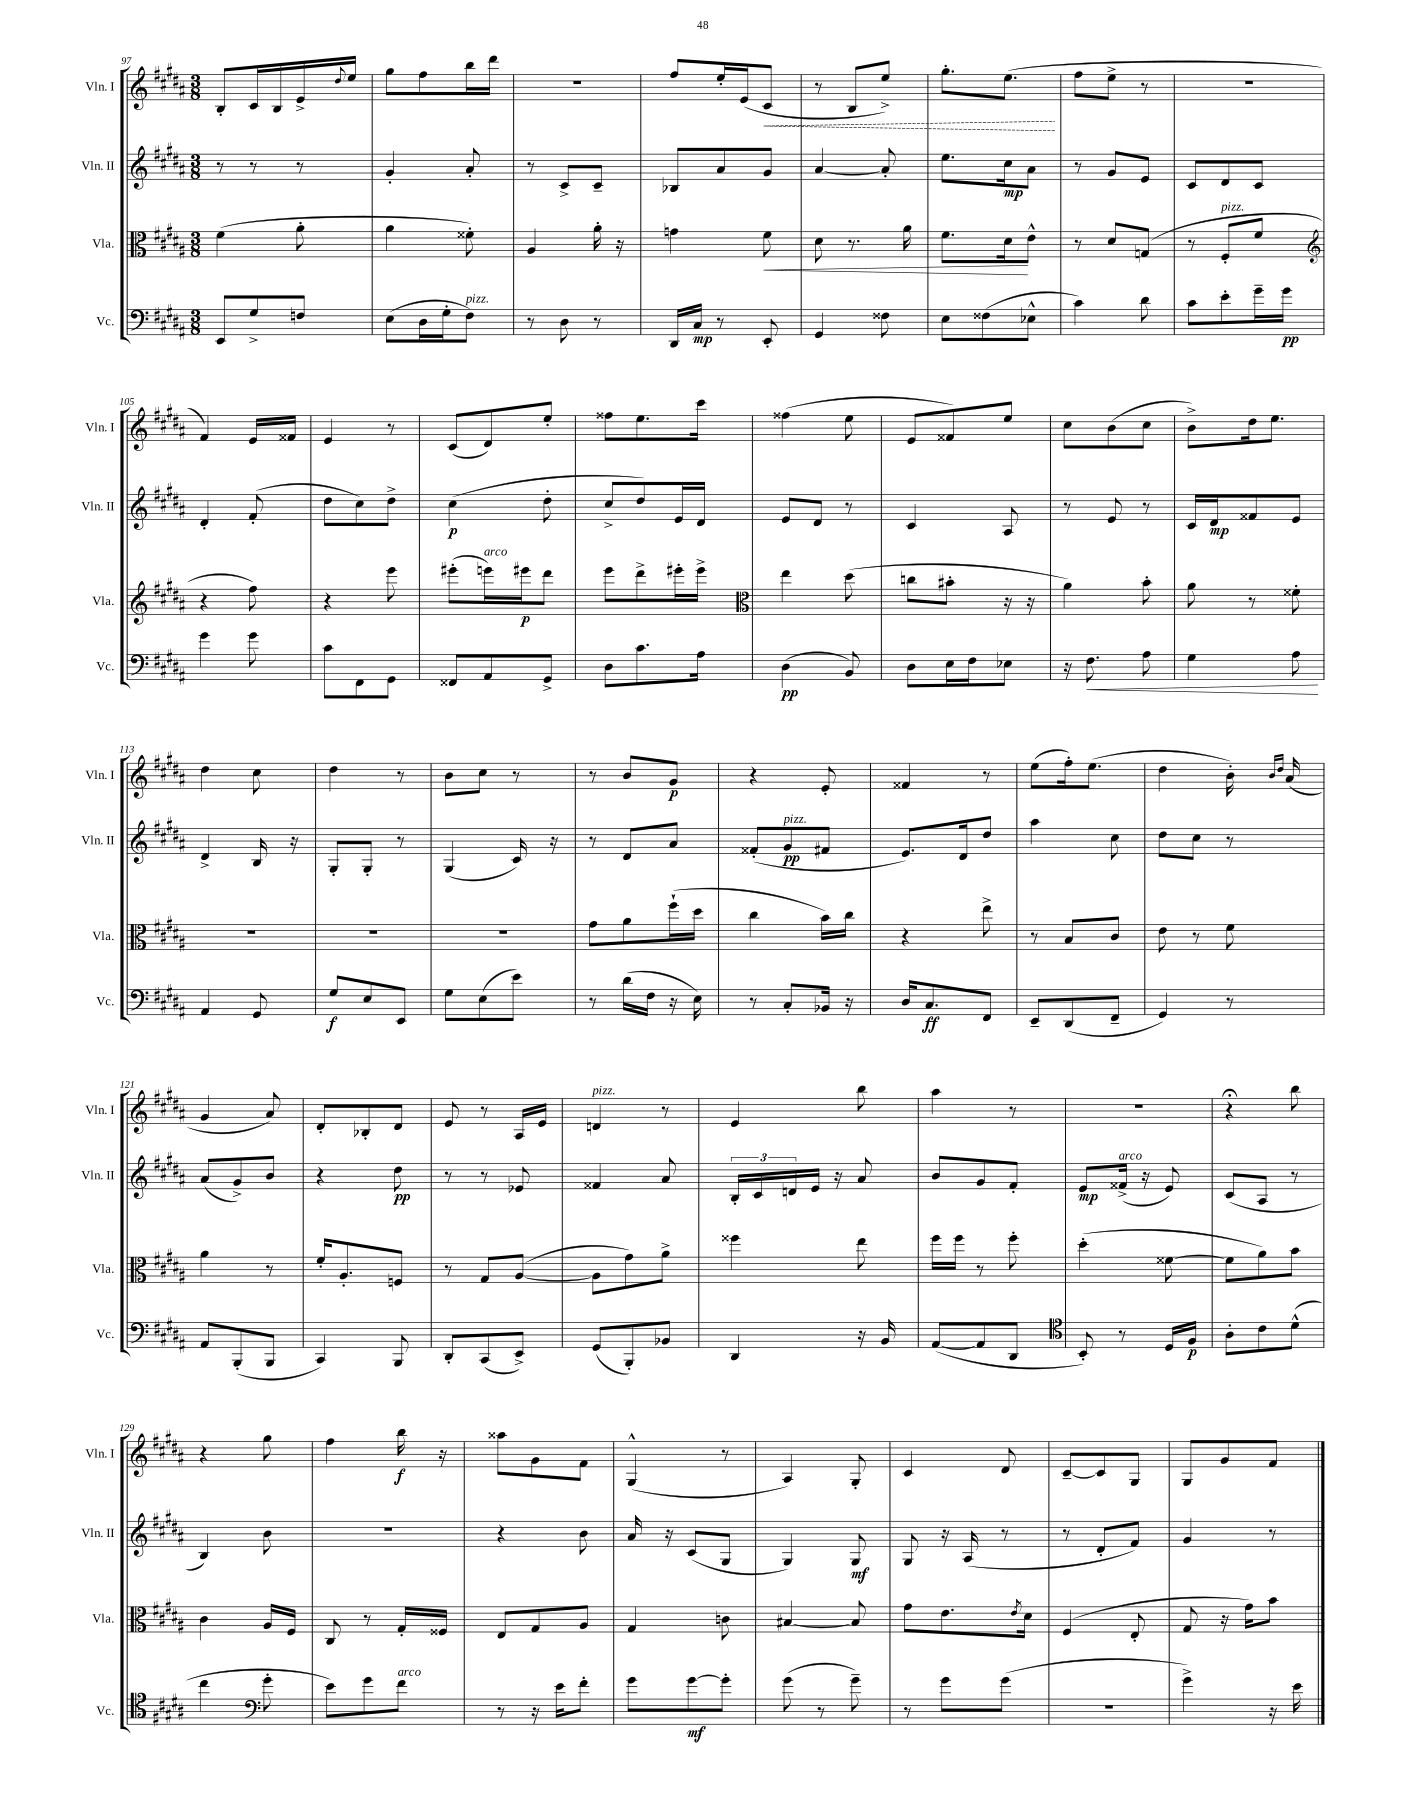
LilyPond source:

<<
\new StaffGroup <<
\new Staff = "s0" \with { instrumentName = "Vln. I" shortInstrumentName = "Vln. I" } {
    \clef treble \key b \major \numericTimeSignature \time 3/8
    b8-. cis'16 b16 e'16-> \appoggiatura { dis''8 } e''16 |
    gis''8 fis''8 b''16 dis'''16 |
    R4. |
    fis''8 e''16-. e'16( \once \override Hairpin.style = #'dashed-line cis'8\< |
    r8 b8 e''8->) |
    gis''8.-. e''8.\!( |
    fis''8 e''8-> r8 |
    R4. |
    fis'4) e'16 fisis'16 |
    e'4 r8 |
    cis'8( dis'8) e''8-. |
    fisis''8 e''8. cis'''16 |
    fisis''4( e''8 |
    e'8 fisis'8) e''8 |
    cis''8 b'8( cis''8 |
    b'8->) dis''16 e''8. |
    dis''4 cis''8 |
    dis''4 r8 |
    b'8 cis''8 r8 |
    r8 b'8 gis'8\p |
    r4 e'8-. |
    fisis'4 r8 |
    e''8( fis''16-.) e''8.( |
    dis''4 b'16-.) \grace { b'16 dis''16 } ais'16( |
    gis'4 ais'8) |
    dis'8-. bes8-. dis'8 |
    e'8 r8 ais16 e'16 |
    d'4^\markup { \italic "pizz." } r8 |
    e'4 b''8 |
    ais''4 r8 |
    R4. |
    r4\fermata b''8 |
    r4 gis''8 |
    fis''4 b''16\f r16 |
    aisis''8 gis'8 fis'8 |
    gis4-^( r8 |
    ais4) gis8-. |
    cis'4 dis'8 |
    cis'8~-- cis'8 gis8 |
    gis8 gis'8 fis'8 \bar "|." |
}
\new Staff = "s1" \with { instrumentName = "Vln. II" shortInstrumentName = "Vln. II" } {
    \clef treble \key b \major \numericTimeSignature \time 3/8
    r8 r8 r8 |
    gis'4-. ais'8-. |
    r8 cis'8-> cis'8-- |
    bes8 ais'8 gis'8 |
    ais'4~ ais'8-. |
    e''8. cis''16\mp ais'8 |
    r8 gis'8 e'8 |
    cis'8 dis'8 cis'8 |
    dis'4-. fis'8-.( |
    dis''8 cis''8) dis''8-> |
    cis''4\p( dis''8-. |
    cis''8-> dis''8) e'16 dis'16 |
    e'8 dis'8 r8 |
    cis'4 ais8 |
    r8 e'8 r8 |
    cis'16 dis'16\mp fisis'8 e'8 |
    dis'4-> b16 r16 |
    gis8-. gis8-. r8 |
    gis4( cis'16) r16 |
    r8 dis'8 ais'8 |
    fisis'8-.( gis'8\pp^\markup { \italic "pizz." } fis'8 |
    e'8.) dis'16 dis''8 |
    ais''4 cis''8 |
    dis''8 cis''8 r8 |
    ais'8( gis'8->) b'8 |
    r4 dis''8\pp |
    r8 r8 ees'8 |
    fisis'4 ais'8 |
    \tuplet 3/2 { b16-. cis'16 d'16 } e'16 r16 ais'8 |
    b'8 gis'8 fis'8-. |
    e'8\mp fisis'16->^\markup { \italic "arco" }( r16 e'8) |
    cis'8( ais8 r8 |
    b4) b'8 |
    R4. |
    r4 b'8 |
    ais'16 r16 cis'8( gis8 |
    gis4) gis8\mf |
    gis8 r16 ais16( r8 |
    r8 dis'8-. fis'8) |
    gis'4 r8 \bar "|." |
}
\new Staff = "s2" \with { instrumentName = "Vla." shortInstrumentName = "Vla." } {
    \clef alto \key b \major \numericTimeSignature \time 3/8
    fis'4( ais'8-. |
    ais'4 fisis'8-.) |
    ais4 ais'16-. r16 |
    g'4 fis'8\< |
    dis'8 r8. ais'16 |
    fis'8. dis'16\! e'8-^ |
    r8 dis'8 g8( |
    r8 fis8-.^\markup { \italic "pizz." } fis'8 |
    \clef treble r4 fis''8) |
    r4 e'''8 |
    eis'''8-.( e'''16^\markup { \italic "arco" }) eis'''16\p dis'''8 |
    e'''8 dis'''8-> eis'''16-. eis'''16-> |
    \clef alto e''4 dis''8( |
    c''8 bis'8-. r16 r16 |
    ais'4) b'8-. |
    ais'8 r8 fisis'8-. |
    R4. |
    R4. |
    R4. |
    gis'8 ais'8 fis''16-!( dis''16 |
    cis''4 b'16) cis''16 |
    r4 e''8-> |
    r8 b8 cis'8 |
    e'8 r8 fis'8 |
    ais'4 r8 |
    fis'16-. ais8.-. f8 |
    r8 gis8 ais8~( |
    ais8 gis'8) ais'8-> |
    fisis''4 e''8 |
    fis''16 fis''16 r8 fis''8-. |
    dis''4-.( fisis'8~ |
    fisis'8 ais'8) b'8 |
    cis'4 ais16 fis16 |
    cis8 r8 gis16-. fisis16 |
    e8 gis8 ais8 |
    gis4 c'8 |
    bis4~ bis8 |
    gis'8 e'8. \acciaccatura { e'8 } dis'16 |
    fis4( e8-. |
    gis8 r16 gis'16) b'8 \bar "|." |
}
\new Staff = "s3" \with { instrumentName = "Vc." shortInstrumentName = "Vc." } {
    \clef bass \key b \major \numericTimeSignature \time 3/8
    e,8 gis8-> f8 |
    e8( dis16 gis16-. fis8^\markup { \italic "pizz." }) |
    r8 dis8 r8 |
    dis,16 cis16\mp r8 e,8-. |
    gis,4 fisis8 |
    e8 fisis8( ees8-^ |
    cis'4) dis'8 |
    cis'8 e'8-. gis'16-- gis'16\pp |
    gis'4 gis'8 |
    cis'8 fis,8 gis,8 |
    fisis,8 ais,8 gis,8-> |
    dis8 cis'8. ais16 |
    dis4\pp( b,8) |
    dis8 e16 fis16 ees8 |
    r16 fis8.\< ais8 |
    gis4 ais8\! |
    ais,4 gis,8 |
    gis8\f e8 e,8 |
    gis8 e8( e'8) |
    r8 dis'16( fis16 r16 e16) |
    r8 cis8-. bes,16 r16 |
    dis16 cis8.\ff fis,8 |
    e,8-- dis,8( fis,8-- |
    gis,4) r8 |
    ais,8 b,,8-.( b,,8 |
    cis,4) b,,8 |
    dis,8-. cis,8( e,8->) |
    gis,8( b,,8-.) bes,8 |
    dis,4 r16 b,16 |
    ais,8~( ais,8 dis,8 |
    \clef tenor b,8-.) r8 dis16 fis16\p |
    ais8-. cis'8 dis'8-^( |
    cis''4 \clef bass gis'8-. |
    e'8) gis'8 fis'8^\markup { \italic "arco" } |
    r8 r16 e'16 fis'8-. |
    gis'8 gis'8~\mf gis'8-. |
    gis'8( r8 gis'8--) |
    r8 gis'8 gis'8( |
    R4. |
    gis'4->) r16 e'16 \bar "|." |
}
>>
>>
\layout { \context { \Score currentBarNumber = #97 } }
